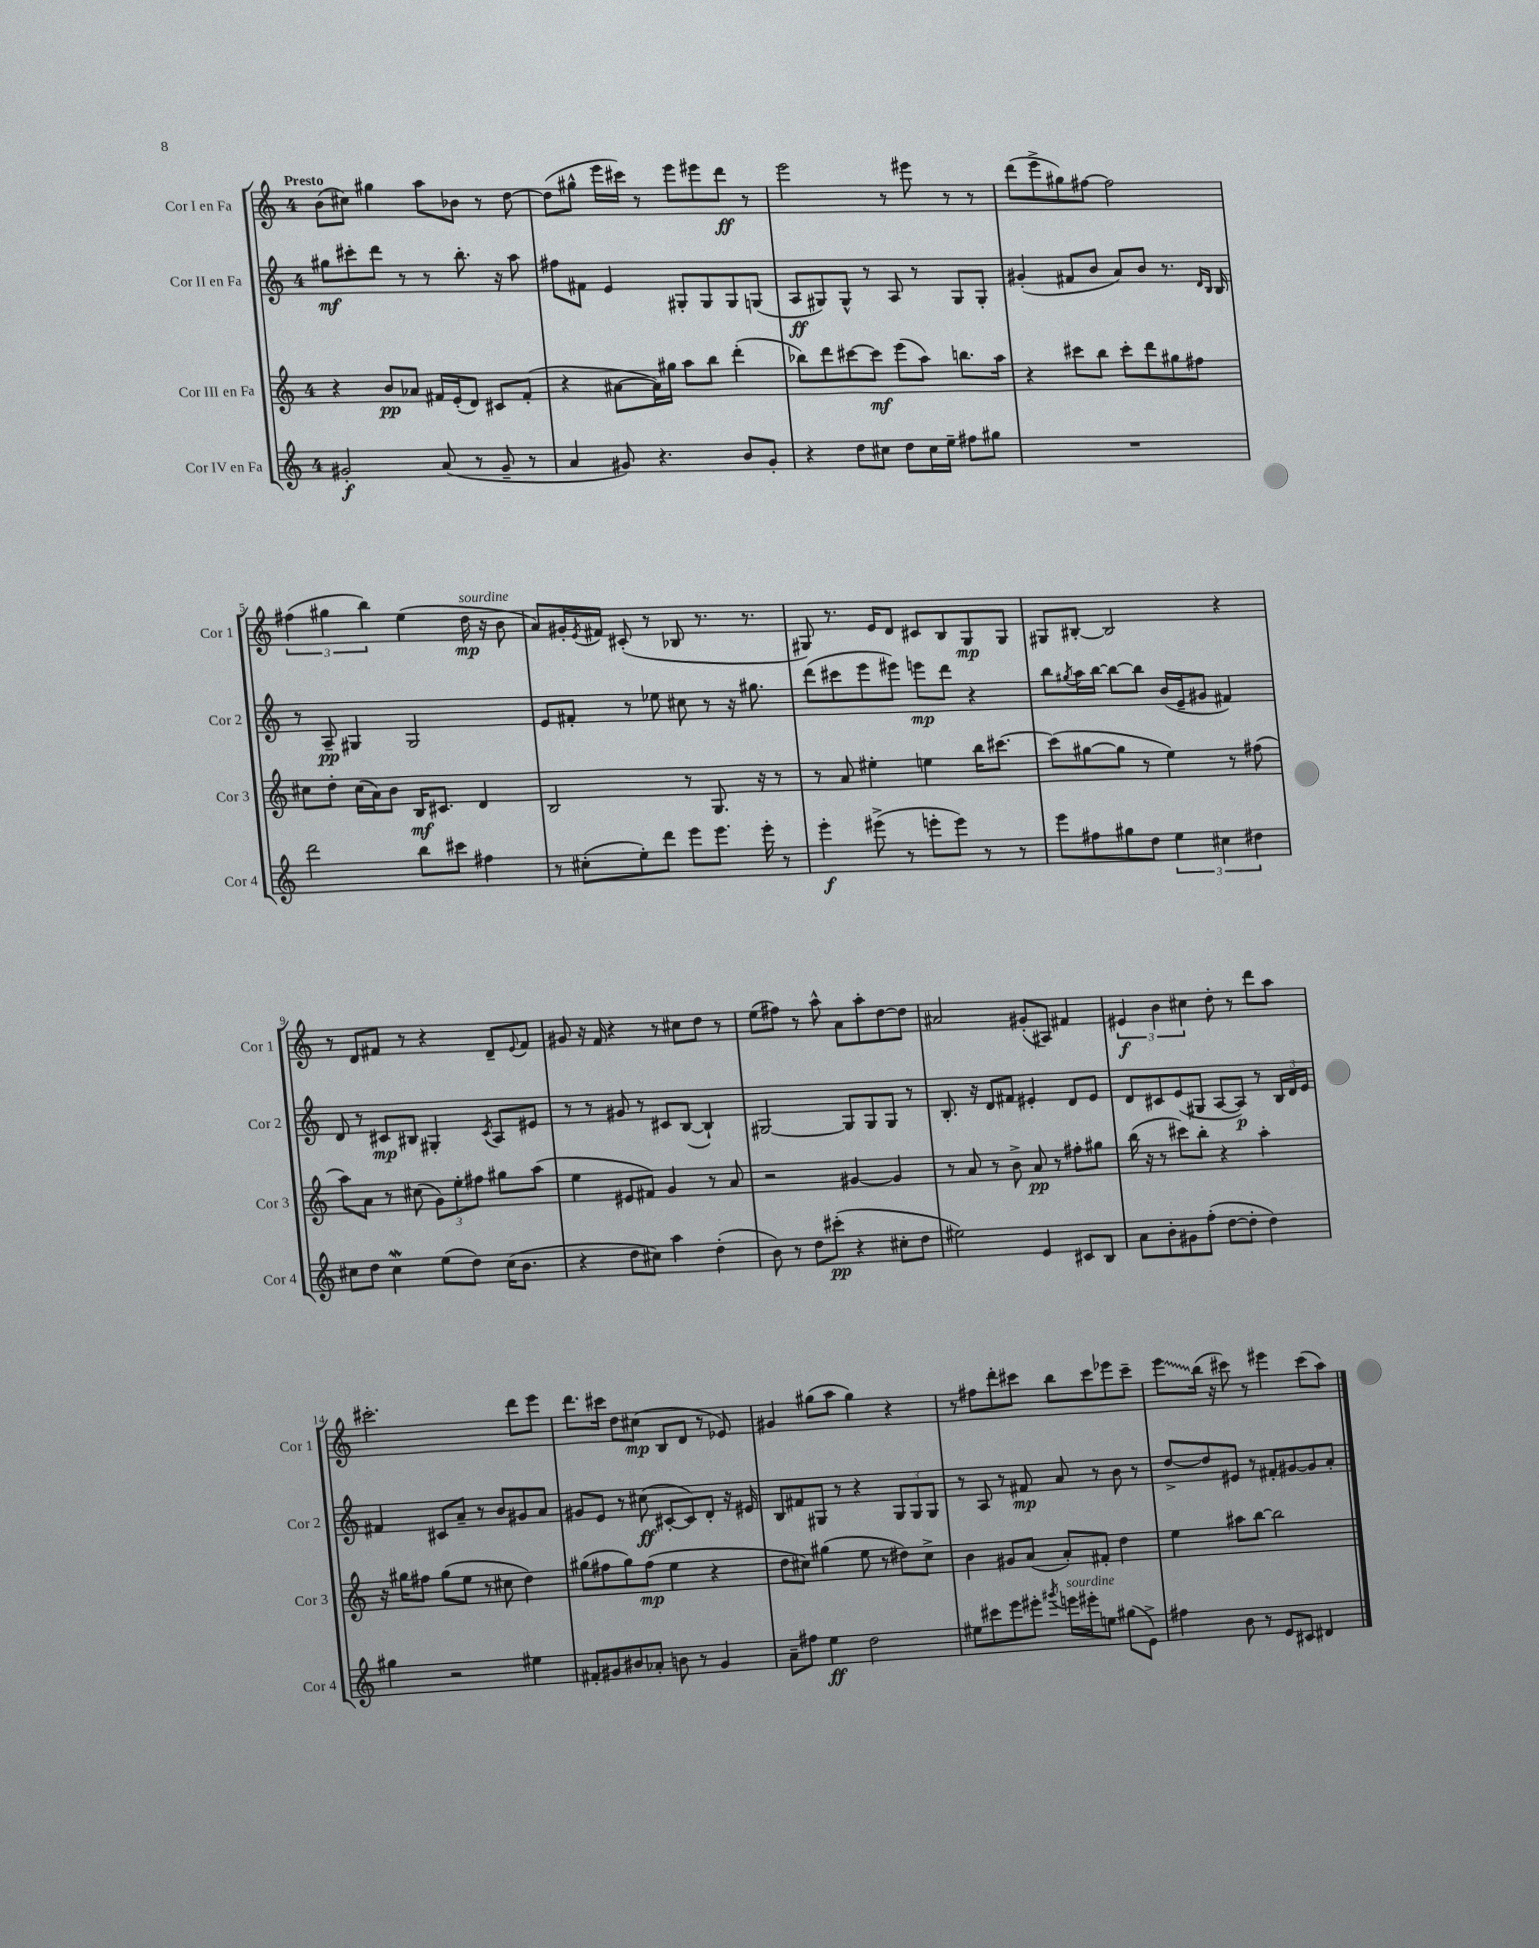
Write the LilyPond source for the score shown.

<<
\new StaffGroup <<
\new Staff = "s0" \with { instrumentName = "Cor I en Fa" shortInstrumentName = "Cor 1" } {
    \clef treble \key c \major \once \override Staff.TimeSignature.style = #'single-digit \time 4/4 \tempo "Presto"
    b'8( cis''8) gis''4 a''8 bes'8 r8 d''8~ |
    d''8( gis''8-^ e'''16 cis'''16) r8 e'''8 eis'''8 d'''8\ff r8 |
    e'''2 r8 eis'''8 r8 r8 |
    d'''8( e'''8-> gis''8) fis''8~ fis''2 |
    \tuplet 3/2 { fis''4( gis''4 b''4) } e''4( d''16\mp^\markup { \italic "sourdine" } r16 b'8 |
    a'8) gis'16-. \acciaccatura { e'8 } fis'16 cis'8-.( r8 bes8 r8. r8. |
    gis8) r8. e'16 d'8 cis'8 b8 gis8\mp gis8 |
    gis8 bis8~-. bis2 r4 |
    r8 d'8 fis'8 r8 r4 d'8-- \appoggiatura { e'8 } fis'8 |
    gis'8 r16 f'16 r4 r8 cis''8 d''8 r8 |
    e''8( fis''8) r8 a''8-^ a'8 a''8-. d''8~ d''8 |
    ais'2 gis'8-.( ais8) fis'4 |
    \tuplet 3/2 { eis'4\f b'4 cis''4 } d''8-. r8 d'''8 a''8 |
    cis'''2.-. d'''8 e'''8 |
    d'''8. cis'''16 d''8 cis''8\mp( b8 d'8 r8 ees'8) |
    gis'4 gis''8( a''8 gis''4) r4 |
    r8 fis''8 d'''8-. cis'''8 b''8 cis'''8 ees'''8 cis'''8-- |
    \once \override Glissando.style = #'zigzag e'''8\glissando b''16( r16 cis'''8) r8 eis'''4 cis'''8( a''8) \bar "|." |
}
\new Staff = "s1" \with { instrumentName = "Cor II en Fa" shortInstrumentName = "Cor 2" } {
    \clef treble \key c \major \once \override Staff.TimeSignature.style = #'single-digit \time 4/4
    gis''8\mf cis'''8-. d'''8 r8 r8 b''8.-. r16 a''8 |
    fis''8 fis'8 e'4 gis8-. gis8 gis8 g8( |
    a8\ff gis8) gis8-^ r8 a8 r8 gis8 gis8-. |
    gis'4-.( fis'8 b'8 a'8) b'8 r8. \grace { d'16 b16 } b16 |
    r8 a8--\pp gis4 gis2 |
    e'8 fis'8-. r8 ees''8 cis''8 r8 r16 gis''8. |
    d'''8( cis'''8 e'''8 eis'''8) e'''8\mp d'''8 r4 |
    b''8 \acciaccatura { gis''8 } a''16 b''16~ b''8~ b''8 b'16( e'16-- gis'8 fis'4) |
    d'8 r8 cis'8\mp bis8 gis4-. \acciaccatura { cis'8 } a8 eis'8 |
    r8 r8 gis'8 r8 cis'8 b8~( b4-!) |
    gis2~ gis8 gis8 gis8 r8 |
    b8.-. r16 d'8 fis'8 eis'4-. d'8 eis'8 |
    d'8 cis'8 e'8( gis8 a8~ a8\p) r8 \tuplet 3/2 { b16 d'16 e'16 } |
    fis'4 cis'8 a'8-- r8 b'8 gis'8 a'8 |
    gis'8 e'8 r8 cis''8\ff( cis'8~-. cis'8) d'8-. r16 eis'16 |
    b8 fis'8 gis8 r8 r4 \tuplet 3/2 { gis8 gis8 gis8 } |
    r8 a8 r8 fis'8\mp a'8 r8 b'8 r8 |
    d''8~-> d''8 eis'8 r8 fis'8-. gis'8~ gis'8 a'8-. \bar "|." |
}
\new Staff = "s2" \with { instrumentName = "Cor III en Fa" shortInstrumentName = "Cor 3" } {
    \clef treble \key c \major \once \override Staff.TimeSignature.style = #'single-digit \time 4/4
    r4 b'8\pp aes'8 fis'16 e'16-.( d'8) cis'8 fis'8-.( |
    r4 ais'8~ ais'16) gis''16 a''8 b''8 d'''4-.( |
    bes''8) d'''8 cis'''8~ cis'''8\mf e'''8( a''8) b''8. a''16 |
    r4 cis'''8 b''8 cis'''8-. d'''8 gis''8 fis''8 |
    cis''8 d''8-. cis''16( a'16) b'8 b16\mf cis'8. d'4 |
    b2 r8 g8. r16 r8 |
    r8 a'8 eis''4-. e''4 b''16 cis'''8.~ |
    cis'''8( gis''8~ gis''8 r8 e''4) r8 fis''8( |
    a''8) a'8 r8 cis''8( \tuplet 3/2 { g'8) e''8-. fis''8 } gis''8 a''8( |
    e''4 eis'8 fis'8) g'4 r8 a'8 |
    r2 gis'4~ gis'4 |
    r8 a'8 r8 b'8-> a'8\pp r8 fis''8-. gis''8 |
    b''16( r16 r8 cis'''8) b''8-. r4 a''4-. |
    r16 gis''16 fis''8 gis''8( e''8 r8 cis''8 d''4) |
    gis''8( fis''8 gis''8) fis''8\mp( e''4 r4 |
    d''8 cis''8) gis''4( e''8 r8 dis''8) cis''8-> |
    b'4 gis'8 a'8( a'8-.) fis'8-. d''4 |
    e''4 ais''8 b''8~ b''2 \bar "|." |
}
\new Staff = "s3" \with { instrumentName = "Cor IV en Fa" shortInstrumentName = "Cor 4" } {
    \clef treble \key c \major \once \override Staff.TimeSignature.style = #'single-digit \time 4/4
    gis'2-.\f a'8( r8 gis'8-- r8 |
    a'4 gis'8) r4. b'8 gis'8-. |
    r4 d''8 cis''8 d''8 cis''16 e''16-- fis''8 gis''8 |
    R1 |
    d'''2 b''8 cis'''8 fis''4 |
    r8 cis''8-.( e''8-.) d'''8 e'''8 e'''8. e'''16-. r8 |
    e'''4-.\f eis'''8->( r8 e'''8-. e'''8) r8 r8 |
    e'''8 fis''8 gis''8 d''8 \tuplet 3/2 { e''4 cis''4 dis''4 } |
    cis''8 d''8 cis''4\mordent e''8( d''8) cis''16( b'8. |
    r4 d''8 cis''8) a''4 d''4-.( |
    b'8) r8 d''8 cis'''8-.\pp( r4 cis''8-. d''8 |
    eis''2) e'4 cis'8 b8 |
    a'8 b'8-. gis'8 f''8-.( d''8~ d''8-. d''4) |
    gis''4 r2 eis''4 |
    fis'8-. gis'8 bis'8 aes'8-. b'8 r8 gis'4 |
    a'8-- fis''8 e''4\ff d''2 |
    eis''8 cis'''8 e'''8 eis'''8-. \acciaccatura { gis'''8 } e'''16^\markup { \italic "sourdine" } eis'''16-. e''8 gis''8( e'8->) |
    fis''4 b'8 r8 e'8 cis'8 dis'4 \bar "|." |
}
>>
>>
